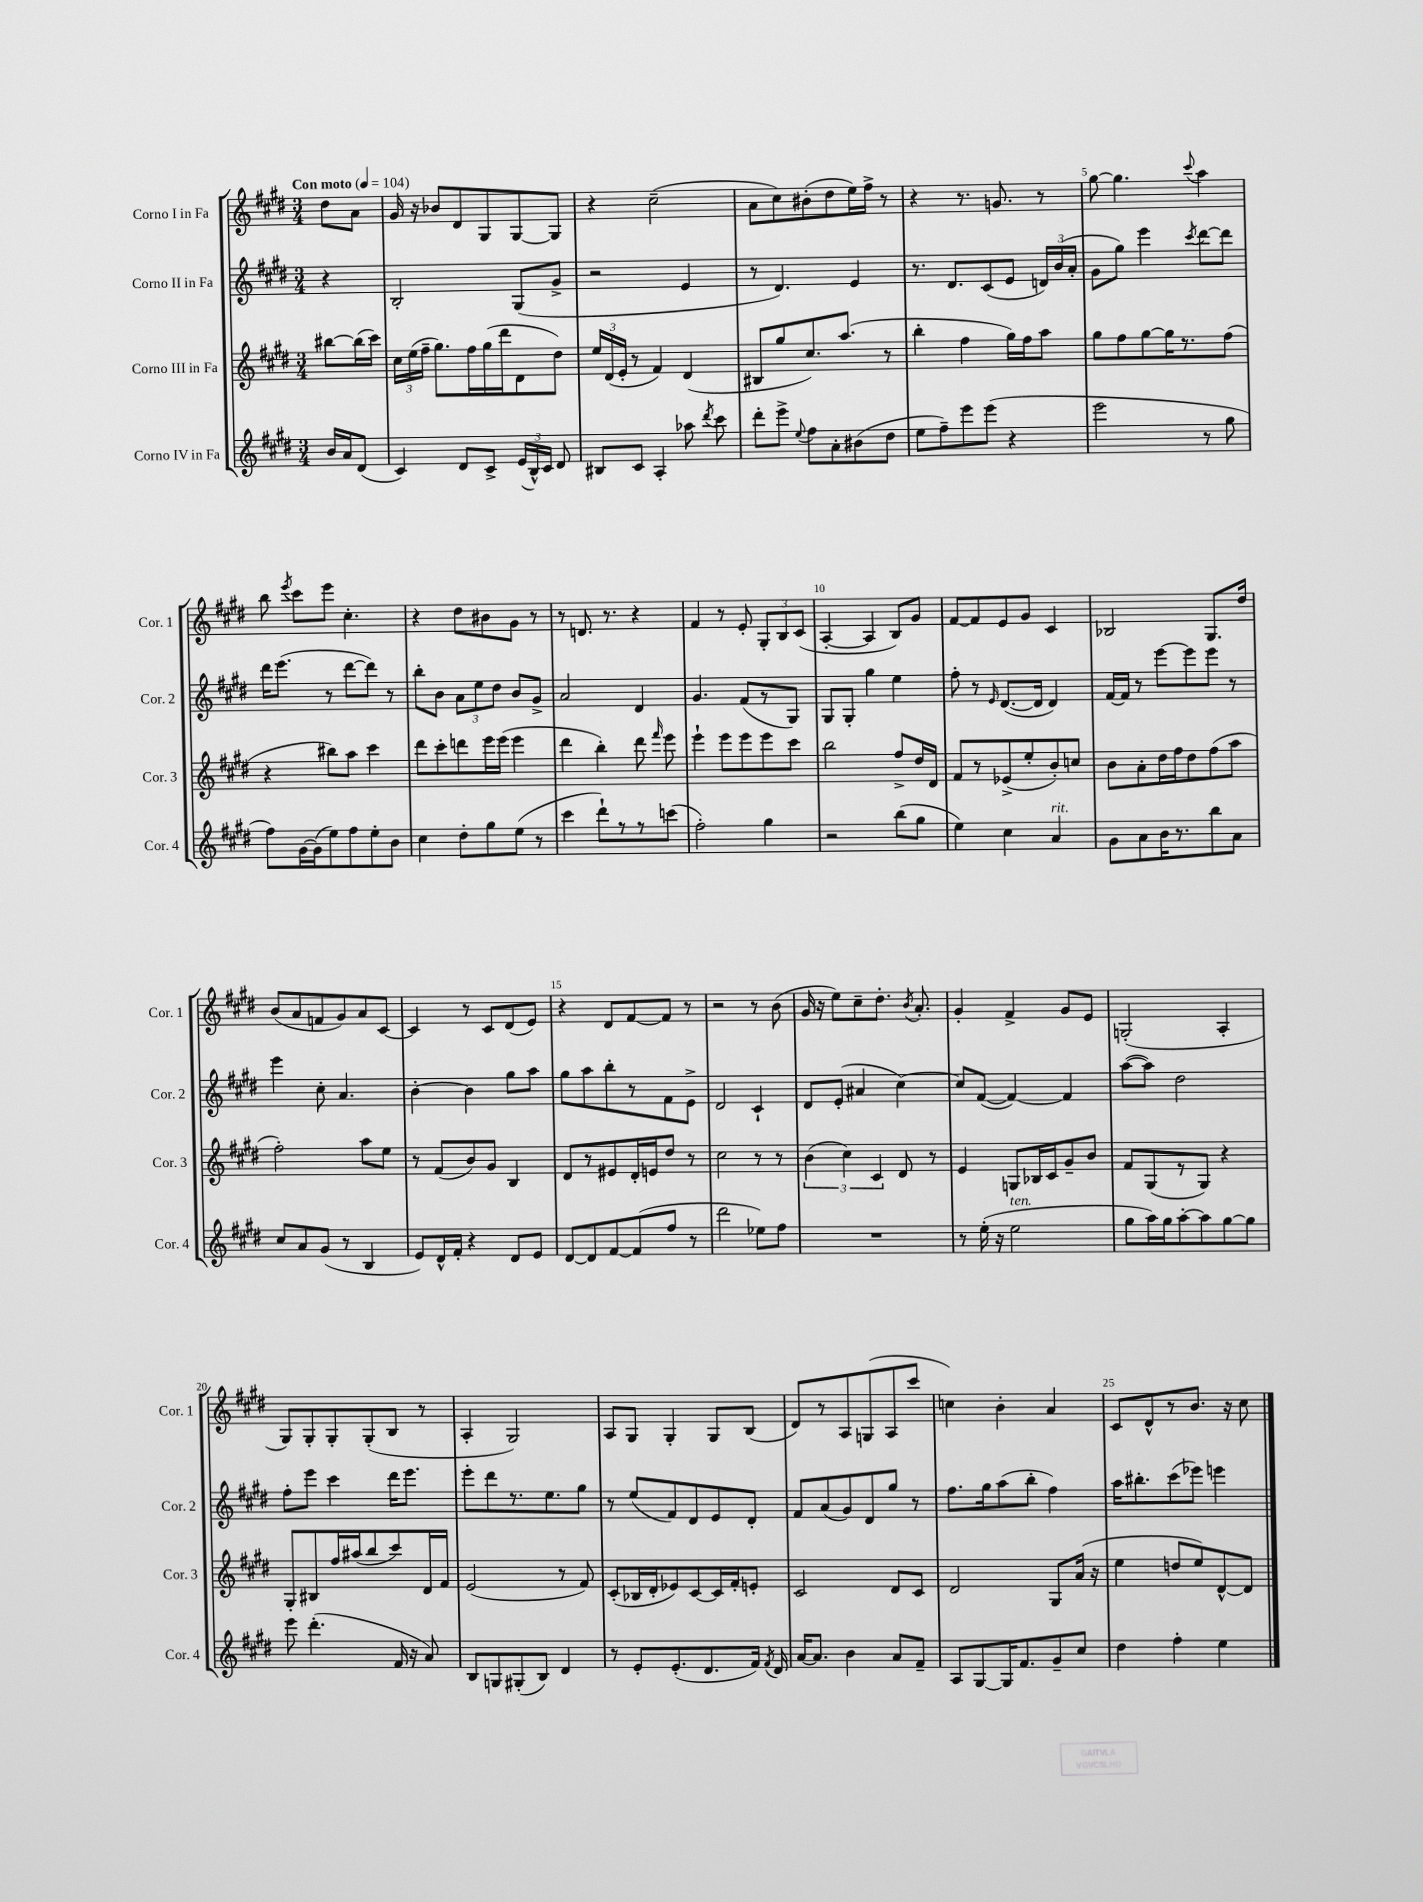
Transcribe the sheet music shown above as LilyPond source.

<<
\new StaffGroup <<
\new Staff = "s0" \with { instrumentName = "Corno I in Fa" shortInstrumentName = "Cor. 1" } {
    \clef treble \key e \major \numericTimeSignature \time 3/4 \partial 4 \tempo "Con moto" 4 = 104
    \autoBeamOff dis''8[ a'8] |
    gis'16 r16 bes'8[ dis'8 gis8 gis8~ gis8] |
    r4 cis''2--( |
    a'8[ cis''8) bis'8-.( dis''8 e''16) fis''16]-> r8 |
    r4 r8. g'8. r8 |
    gis''8~ gis''4. \appoggiatura { cis'''8 } a''4 |
    b''8 \acciaccatura { e'''8 } cis'''8[ e'''8] cis''4.-. |
    r4 dis''8[ bis'8 gis'8] r8 |
    r8 d'8. r8. r4 |
    fis'4 r8 e'8-. \tuplet 3/2 { gis8[-. b8 cis'8]( } |
    a4~-. a4 b8[) gis'8] |
    fis'8[~ fis'8 e'8 gis'8] cis'4 |
    bes2 gis8.[ dis''16] |
    b'8[( a'8 f'8 gis'8) a'8 cis'8]~ |
    cis'4 r8 cis'8[ dis'8( e'8]) |
    r4 dis'8[ fis'8~ fis'8] r8 |
    r2 r8 b'8( |
    gis'16 r16 e''8[) cis''8-- dis''8.]-. \acciaccatura { b'8 } a'8.-. |
    gis'4-. fis'4-> gis'8[ e'8] |
    g2-.( a4-. |
    gis8[) gis8-. gis8-. gis8-.( b8] r8 |
    a4-. gis2) |
    a8[ gis8] gis4-. gis8[ b8]( |
    dis'8[) r8 a8 g8( a8 cis'''8] |
    c''4) b'4-. a'4 |
    cis'8[ dis'8-^ r8 b'8.] r16 cis''8 \bar "|." |
}
\new Staff = "s1" \with { instrumentName = "Corno II in Fa" shortInstrumentName = "Cor. 2" } {
    \clef treble \key e \major \numericTimeSignature \time 3/4 \partial 4
    \autoBeamOff r4 |
    b2-. gis8[( gis'8]-> |
    r2 e'4 |
    r8 dis'4.) e'4 |
    r8. dis'8.[ cis'8( e'8] \tuplet 3/2 { d'16[) b'16( a'16]-. } |
    gis'8[ gis''8]) e'''4 \acciaccatura { cis'''8 } dis'''8[~ dis'''8] |
    dis'''16[ e'''8.]( r8 dis'''8[~ dis'''8]) r8 |
    b''8[-. b'8] \tuplet 3/2 { a'8[ e''8 dis''8] } b'8[ gis'8]-> |
    a'2 dis'4 |
    gis'4. fis'8[( r8 gis8]) |
    gis8[ gis8]-. gis''4 e''4 |
    fis''8-. r8 \grace { e'16 } dis'8.[~( dis'16] dis'4) |
    fis'16[~ fis'16] r8 e'''8[~ e'''8 e'''8] r8 |
    e'''4 cis''8-. a'4. |
    b'4~-. b'4 gis''8[ a''8] |
    gis''8[ a''8 b''8-. r8 fis'8 e'8]-> |
    dis'2 cis'4-! |
    dis'8[ e'8]-.( ais'4 cis''4~) |
    cis''8[ fis'8]~( fis'4~) fis'4 |
    a''8[~( a''8]) dis''2 |
    fis''8[-. e'''8] cis'''4 dis'''16[ e'''8.] |
    e'''8[-. dis'''8 r8. e''8. gis''8] |
    r8 e''8[( fis'8) dis'8 e'8 dis'8]-. |
    fis'8[ a'8( gis'8) dis'8 gis''8] r8 |
    fis''8.[ gis''16 a''8( b''8]-. fis''4) |
    a''16[ bis''8.-. cis'''8( ees'''8]) e'''4 \bar "|." |
}
\new Staff = "s2" \with { instrumentName = "Corno III in Fa" shortInstrumentName = "Cor. 3" } {
    \clef treble \key e \major \numericTimeSignature \time 3/4 \partial 4
    \autoBeamOff bis''8[~ bis''16( cis'''16]) |
    \tuplet 3/2 { cis''16[ e''16( fis''16]-- } gis''8.[) fis''16 gis''16( dis'''16 dis'8 dis''8]) |
    \tuplet 3/2 { e''16[ dis'16( e'16]-. } r8 fis'4) dis'4( |
    bis8[ gis''8 cis''8.) a''8.]( r8 |
    b''4-. fis''4 gis''16[) fis''16 a''8] |
    gis''8[ fis''8 gis''8~ gis''16 r8. fis''8]( |
    r4 bis''8[) a''8] cis'''4 |
    dis'''8[ cis'''8-. d'''8 e'''16 e'''16]( e'''4 |
    dis'''4 b''4-.) dis'''8 \grace { fis'''16 } e'''8 |
    e'''4-! e'''8[ e'''8 e'''8 cis'''8] |
    b''2 fis''8[-> dis''16 dis'16] |
    fis'8[ r8 ees'8->( e''8-. b'8-.) c''8] |
    b'8[ a'8-. dis''16 fis''16 dis''8 fis''8( a''8] |
    fis''2-.) a''8[ e''8] |
    r8 fis'8[( b'8) gis'8] b4 |
    dis'8[ r8 eis'8 dis'16-. e'16 dis''8] r8 |
    cis''2 r8 r8 |
    \tuplet 3/2 { b'4( cis''4) cis'4 } dis'8 r8 |
    e'4 g8[ bes16 cis'16 gis'8-- b'8] |
    fis'8[ gis8( r8 gis8]) r4 |
    gis8[-. bis8 fis''16 ais''16( b''8 cis'''8) dis'16 fis'16] |
    e'2( r8 fis'8) |
    cis'8[-.( bes16 dis'16-. ees'8) cis'8~ cis'16 fis'16-. e'8]-. |
    cis'2 dis'8[ cis'8] |
    dis'2 gis8[ a'16]( r16 |
    e''4 d''8[ e''8) dis'8~-^ dis'8] \bar "|." |
}
\new Staff = "s3" \with { instrumentName = "Corno IV in Fa" shortInstrumentName = "Cor. 4" } {
    \clef treble \key e \major \numericTimeSignature \time 3/4 \partial 4
    \autoBeamOff b'16[ a'16 dis'8]( |
    cis'4) dis'8[ cis'8]-> \tuplet 3/2 { e'16[( b16-^) cis'16] } dis'8 |
    bis8[ cis'8] a4-. aes''8 \acciaccatura { dis'''8 } cis'''8 |
    dis'''8[-. e'''8]-> \appoggiatura { e''8 } fis''8[ a'8-. bis'8( dis''8] |
    e''8[ fis''8--) e'''8 e'''8]( r4 |
    e'''2 r8 gis''8 |
    fis''8[) gis'16~ gis'16( e''8) fis''8 e''8-. b'8] |
    cis''4 dis''8[-. gis''8 e''8]( r8 |
    cis'''4 dis'''8[-!) r8 r8 c'''8]( |
    fis''2-.) gis''4 |
    r2 b''8[( gis''8] |
    e''4) cis''4 a'4^\markup { \italic "rit." } |
    gis'8[ a'8 b'16 r8. b''8 a'8] |
    cis''8[ a'8 gis'8]( r8 b4 |
    e'8[) dis'16-^ fis'16]-. r4 dis'8[ e'8] |
    dis'8[~ dis'8 fis'8~ fis'8( fis''8] r8 |
    dis'''2 ees''8[) fis''8] |
    R2. |
    r8 e''16-.( r16 e''2^\markup { \italic "ten." } |
    gis''8[ a''16) gis''16 a''8~-. a''8 gis''8~ gis''8] |
    e'''8 dis'''4.-.( fis'16 r16 a'8) |
    b8[ g8 gis8-.( b8]) dis'4 |
    r8 e'8[-. e'8.-.( dis'8. fis'16]) \acciaccatura { fis'8 } dis'16 |
    a'16[~ a'8.] b'4 a'8[ fis'8]-- |
    a8[ gis8~ gis16 fis'8. gis'8-- cis''8] |
    dis''4 fis''4-. e''4 \bar "|." |
}
>>
>>
\layout { \context { \Score \override BarNumber.break-visibility = ##(#f #t #t) barNumberVisibility = #(every-nth-bar-number-visible 5) } }
